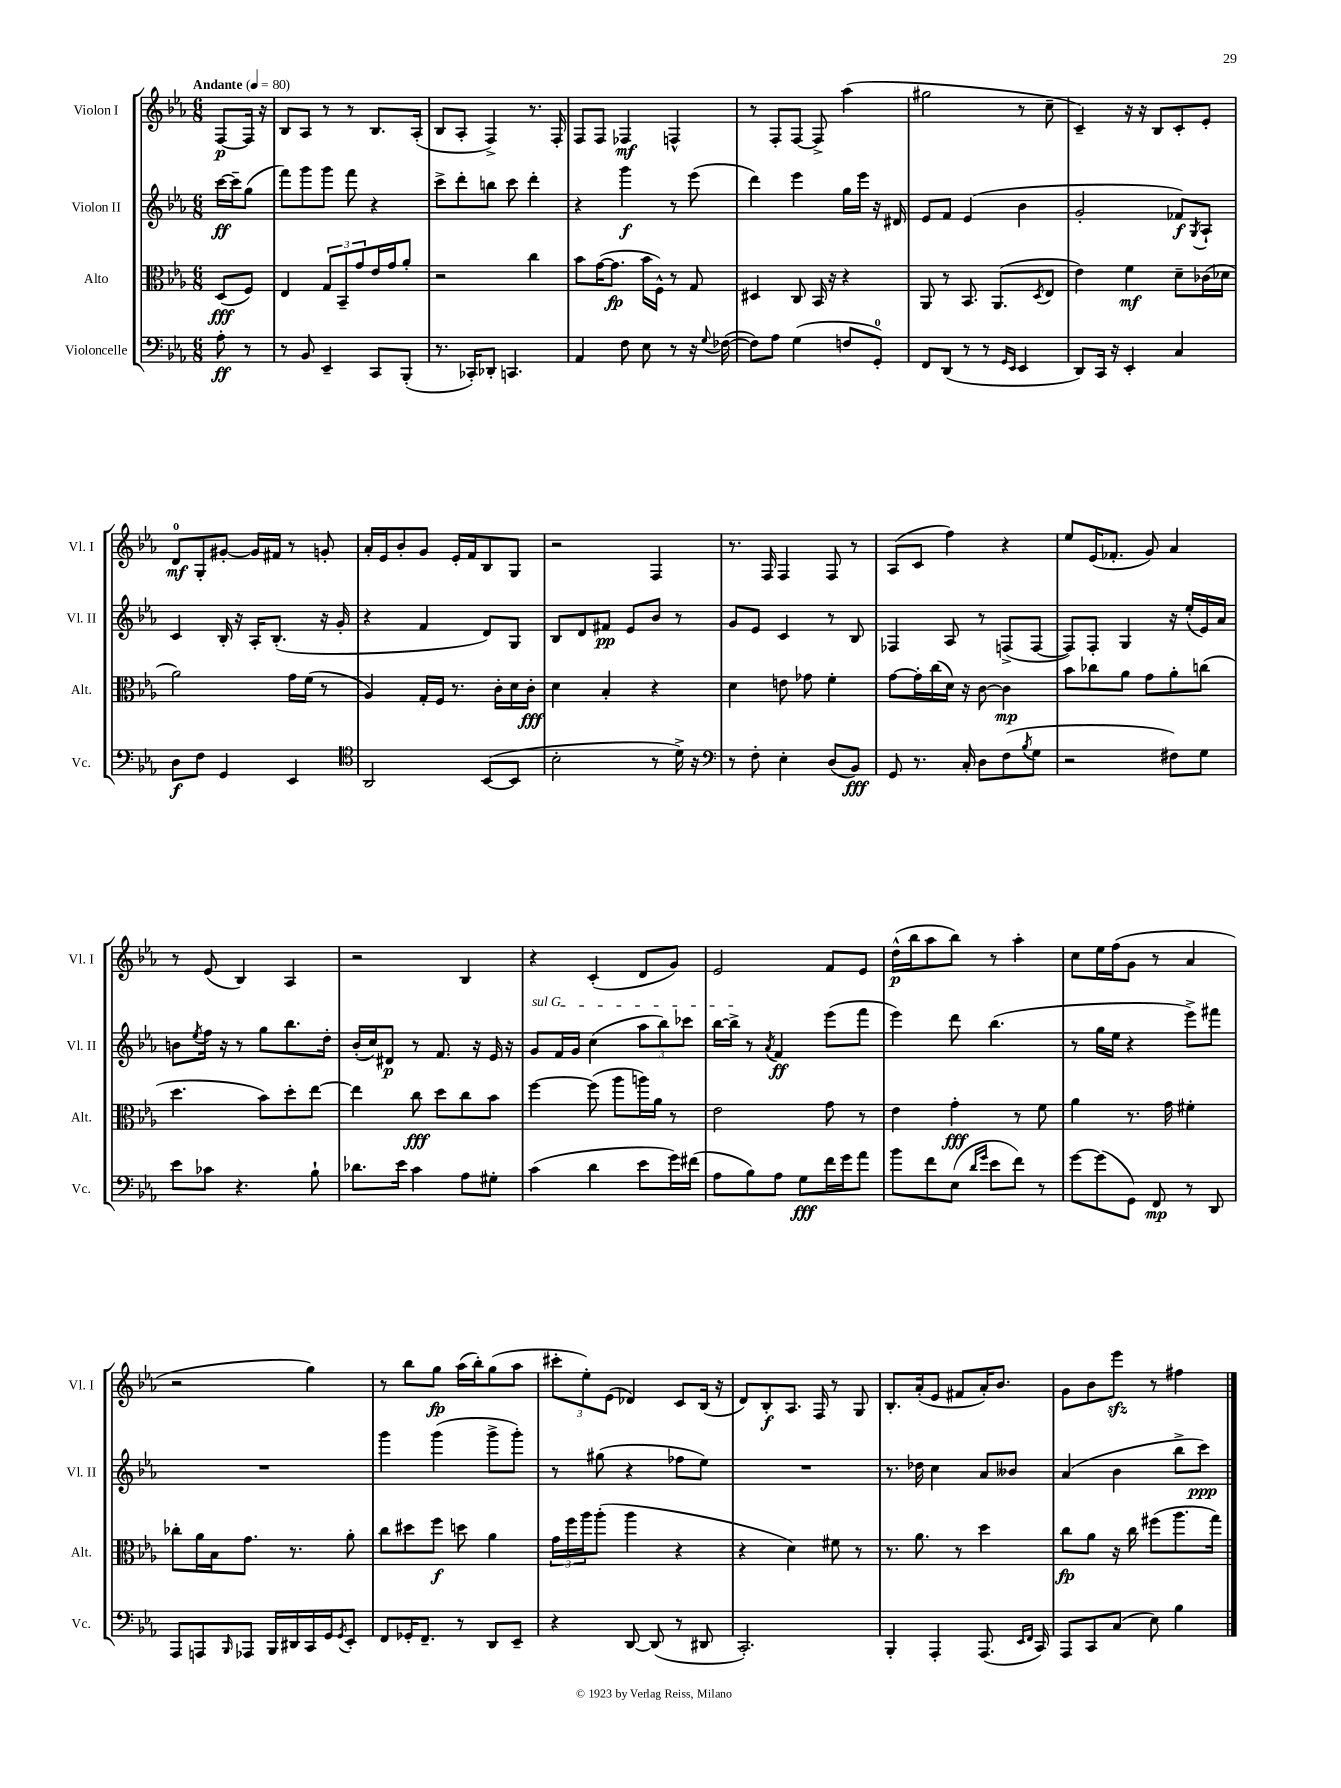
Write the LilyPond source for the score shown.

<<
\new StaffGroup <<
\new Staff = "s0" \with { instrumentName = "Violon I" shortInstrumentName = "Vl. I" } {
    \clef treble \key ees \major \numericTimeSignature \time 6/8 \partial 4 \tempo "Andante" 4 = 80
    f8~\p f16 r16 |
    bes8 aes8 r8 r8 bes8. aes16-.( |
    bes8 aes8-. f4->) r8. f16-. |
    f8 f8 fes4\mf f4-^ |
    r8 f8-. f8~ f8-> aes''4( |
    gis''2 r8 c''8-- |
    c'4--) r16 r16 bes8 c'8-. ees'8-. |
    d'8-0\mf g8-. gis'8~-. gis'16 fis'16 r8 g'8-. |
    aes'16-. ees'16 bes'8-. g'8 ees'16-. f'16 bes8 g8 |
    r2 f4 |
    r8. f16 f4 f8 r8 |
    aes8( c'8 f''4) r4 |
    ees''8 ees'16( fes'8.-. g'8) aes'4 |
    r8 ees'8( bes4) aes4 |
    r2 bes4 |
    r4 c'4-.( d'8 g'8) |
    ees'2 f'8 ees'8 |
    d''16-^\p( bes''16 aes''8 bes''8) r8 aes''4-. |
    c''8 ees''16 f''16( g'8 r8 aes'4 |
    r2 g''4) |
    r8 bes''8 g''8\fp aes''16( bes''16-.) g''8( aes''8 |
    \tuplet 3/2 { cis'''8-. ees''8-.) ees'8( } des'4) c'8 bes16( r16 |
    d'8) bes8-.\f aes8. f16 r8 g8 |
    bes8.-. aes'16-.( ees'8 fis'8 aes'16-.) bes'8. |
    g'8 bes'8 ees'''8\sfz r8 fis''4 \bar "|." |
}
\new Staff = "s1" \with { instrumentName = "Violon II" shortInstrumentName = "Vl. II" } {
    \clef treble \key ees \major \numericTimeSignature \time 6/8 \partial 4
    c'''16~\ff c'''16-- g''8( |
    f'''8) g'''8 g'''8 f'''8 r4 |
    c'''8-> d'''8-. b''8 c'''8 d'''4-. |
    r4 g'''4\f r8 ees'''8( |
    d'''4) ees'''4 g''16 ees'''16 r16 dis'16 |
    ees'8 f'8 ees'4( bes'4 |
    g'2-. fes'8\f) \acciaccatura { g8 } aes8-! |
    c'4 bes16-. r16 aes16-. bes8.-.( r16 g'16-. |
    r4 f'4 d'8) g8 |
    bes8 d'8 fis'8\pp ees'8 bes'8 r8 |
    g'8 ees'8 c'4 r8 bes8 |
    fes4 aes8 r8 f8->( f8~ |
    f8) f8-. g4 r16 ees''16-.( ees'16) aes'16 |
    b'8 \acciaccatura { ees''8 } f''16 r16 r8 g''8 bes''8. d''16-. |
    bes'16-.( c''16) dis'8\p r8 f'8. r16 ees'16 r16 |
    \once \override TextSpanner.bound-details.left.text = \markup { \italic "sul G" } g'8\startTextSpan f'16 g'16 c''4( \tuplet 3/2 { aes''8 bes''8) ces'''8 } |
    bes''16~ bes''16->\stopTextSpan r8 \acciaccatura { aes'8 } f'4\ff ees'''8( f'''8 |
    ees'''4) d'''8 bes''4.( |
    r8 g''16 ees''16 r4 ees'''8->) fis'''8 |
    R2. |
    g'''4 g'''4( g'''8-> g'''8-.) |
    r8 gis''8( r4 fes''8 ees''8) |
    R2. |
    r8. des''16 c''4 aes'8 beses'8 |
    aes'4( bes'4 bes''8-> c'''8\ppp) \bar "|." |
}
\new Staff = "s2" \with { instrumentName = "Alto" shortInstrumentName = "Alt." } {
    \clef alto \key ees \major \numericTimeSignature \time 6/8 \partial 4
    d8\fff( f8) |
    ees4 \tuplet 3/2 { g8 bes,8-- g'8 } ees'16 g'16 aes'8-. |
    r2 c''4 |
    bes'8 g'16~( g'8.\fp bes'16 f16-^) r8 g8 |
    dis4 c8 bes,16 r16 r4 |
    aes,8 r8 bes,8. aes,8.( \acciaccatura { d8 } ees8 |
    ees'4) f'4\mf d'8-- ces'16( des'16 |
    aes'2) g'16 f'16( r8 |
    aes4) g16-. f16 r8. c'16-. d'16 c'16-.\fff |
    d'4 bes4-. r4 |
    d'4 e'8 ges'8 f'4-. |
    g'8~ g'16-. c''16( d'16) r16 c'8~ c'4\mp |
    bes'8 ces''8 aes'8 g'8 aes'8-. c''8( |
    d''4. bes'8) d''8-. ees''8~ |
    ees''4 c''8\fff d''8 c''8 bes'8 |
    f''4~ f''8( aes''8 a''16) aes'16 r8 |
    ees'2 g'8 r8 |
    ees'4 g'4-.\fff r8 f'8 |
    aes'4 r8. g'16 fis'4-. |
    ces''8-. aes'16 bes16 g'8. r8. aes'8-. |
    c''8 dis''8 f''8\f d''8 aes'4 |
    \tuplet 3/2 { g'16 f''16 aes''16 } aes''8-.( aes''4 r4 |
    r4 d'4) fis'8 r8 |
    r8. aes'8. r8 d''4 |
    c''8\fp aes'8 r16 c''16 fis''8( aes''8. g''16) \bar "|." |
}
\new Staff = "s3" \with { instrumentName = "Violoncelle" shortInstrumentName = "Vc." } {
    \clef bass \key ees \major \numericTimeSignature \time 6/8 \partial 4
    aes8-.\ff r8 |
    r8 bes,8 ees,4-- c,8 bes,,8-.( |
    r8. ces,16-.) des,8-. c,4. |
    aes,4 f8 ees8 r8 r16 \appoggiatura { g8 } fes16~( |
    fes8) aes8 g4( f8 g,8-0-.) |
    f,8 d,8( r8 r8 \grace { g,16 ees,16 } ees,4 |
    d,8) c,16 r16 ees,4-. c4 |
    d8\f f8 g,4 ees,4 |
    \clef tenor aes,2 bes,8~( bes,8 |
    bes2-. r8 d'16->) r16 |
    \clef bass r8 f8-. ees4-. d8( bes,8\fff) |
    g,8 r8. c16-. d8 f8( \acciaccatura { bes8 } g8 |
    r2 fis8) g8 |
    ees'8 ces'8 r4. bes8-! |
    des'8. ees'16 c'4 aes8 gis8-. |
    c'4( d'4 ees'8 g'16) fis'16( |
    aes8 bes8) aes8 g8\fff f'16 g'16 aes'8 |
    bes'8 f'8 ees8( \grace { d'16 g'16 } ees'8 f'8) r8 |
    g'8~ g'8( g,8) f,8\mp r8 d,8 |
    aes,,8 a,,8 \grace { bes,,16 } aes,,8 bes,,16 dis,16 c,16 g,16 \acciaccatura { g,8 } ees,8-. |
    f,8 ges,16-. f,8.-- r8 d,8 ees,8-- |
    r4 d,8~ d,8( r8 dis,8 |
    c,2.-.) |
    bes,,4-. aes,,4-. aes,,8.( \grace { ees,16 f,16 } c,16) |
    aes,,8 c,8 c8( ees8) bes4 \bar "|." |
}
>>
>>
\layout { \context { \Score \remove "Bar_number_engraver" } }
